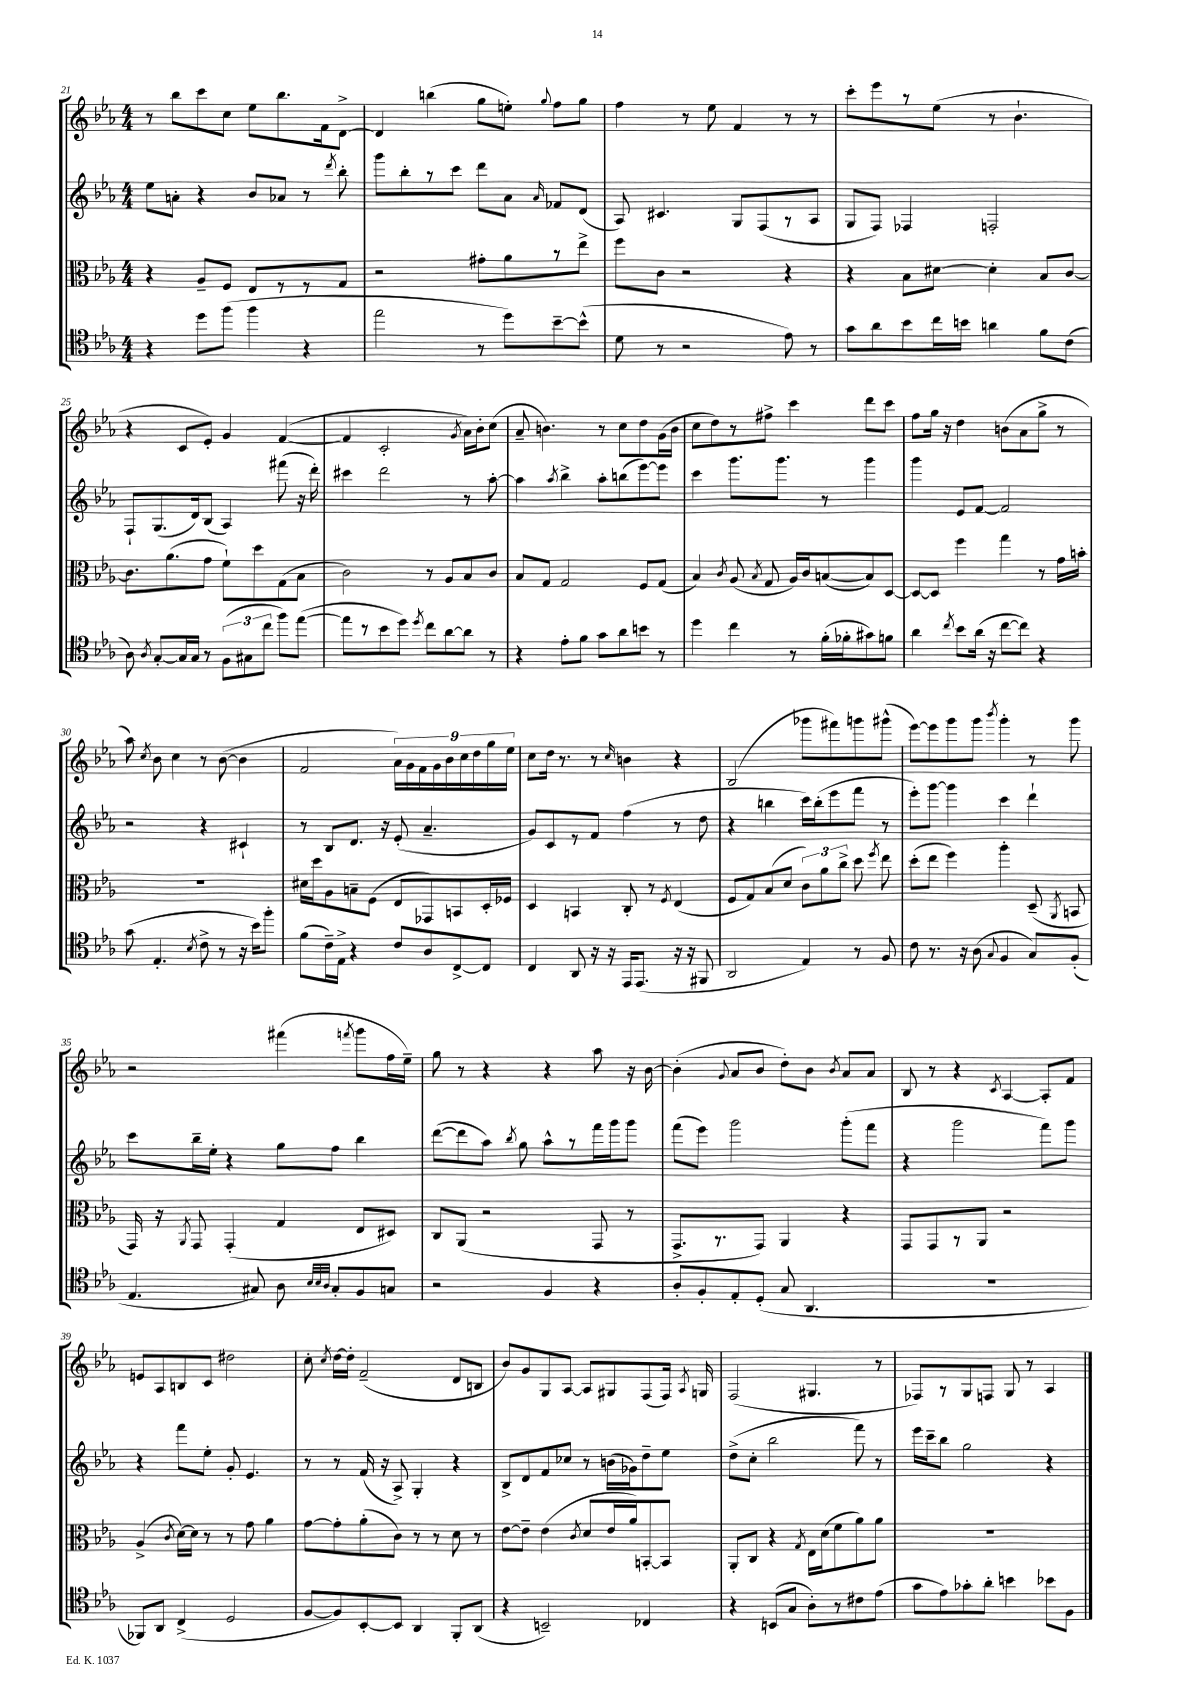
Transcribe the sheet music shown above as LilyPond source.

<<
\new StaffGroup <<
\new Staff = "s0" {
    \clef treble \key ees \major \numericTimeSignature \time 4/4
    \autoBeamOff r8 bes''8[ c'''8 c''8] ees''8[ bes''8. f'16 d'8]~-> |
    d'4 b''4( g''8[ e''8]-.) \appoggiatura { g''8 } f''8[ g''8] |
    f''4 r8 ees''8 f'4 r8 r8 |
    c'''8[-. ees'''8 r8 ees''8]( r8 bes'4.-! |
    r4 c'8[ ees'8]-.) g'4 f'4~( |
    f'4 c'2-. \acciaccatura { g'8 } aes'16[) bes'16-. c''8]( |
    aes'8-- b'4.) r8 c''8[ d''8 g'16( b'16] |
    c''8[ d''8) r8 fis''8]-> c'''4 d'''8[ c'''8] |
    f''8[ g''16] r16 d''4 b'8[( aes'8 g''8]-> r8 |
    aes''8) \acciaccatura { c''8 } bes'8 c''4 r8 bes'8~( bes'4 |
    f'2 \tuplet 9/8 { aes'16[) g'16 f'16 g'16 bes'16 c''16 d''16 g''16 ees''16] } |
    c''8[ d''16] r8. r8 \grace { c''16 } b'4 r4 |
    bes2( ges'''8[ fis'''8) g'''8 gis'''8]-^( |
    ees'''8[~) ees'''8 g'''8 g'''8] \acciaccatura { bes'''8 } g'''4-. r8 g'''8 |
    r2 fis'''4( \acciaccatura { f'''8 } g'''8[ f''16 ees''16]--) |
    g''8 r8 r4 r4 aes''8 r16 bes'16~ |
    bes'4-.( \appoggiatura { g'8 } aes'8[ bes'8] d''8[-.) bes'8] \acciaccatura { bes'8 } aes'8[ aes'8] |
    bes8 r8 r4 \acciaccatura { c'8 } aes4~ aes8[-. f'8] |
    e'8[ aes8 b8 c'8] dis''2 |
    c''8-. \acciaccatura { c''8 } d''16[~ d''16]-. f'2--( d'8[ b8] |
    bes'8[) g'8 g8 aes8]~ aes8[ gis8 f8( f16]) \acciaccatura { aes8 } g16 |
    f2( gis4. r8 |
    fes8[) r8 g8 f8] g8 r8 aes4 \bar "|." |
}
\new Staff = "s1" {
    \clef treble \key ees \major \numericTimeSignature \time 4/4
    \autoBeamOff ees''8[ a'8]-. r4 bes'8[ aes'8] r8 \acciaccatura { d'''8 } bes''8-. |
    g'''8[ bes''8-. r8 c'''8] d'''8[ aes'8] \grace { aes'16 } fes'8[ d'8]( |
    aes8) cis'4. g8[ f8( r8 aes8] |
    g8[ f8]) fes4 f2-. |
    f8[-! g8.( d'16) bes8]( aes4) fis'''8( r16 d'''16-.) |
    cis'''4 d'''2 r8 aes''8~-. |
    aes''4 \acciaccatura { aes''8 } bes''4-> aes''8[-. b''8( ees'''8~) ees'''8] |
    c'''4 g'''8.[ g'''8.] r8 g'''4 |
    g'''4 ees'8[ f'8]~ f'2 |
    r2 r4 cis'4-! |
    r8 bes8[ d'8.] r16 ees'8-.( aes'4.-- |
    g'8[) c'8 r8 f'8] f''4( r8 d''8 |
    r4 b''4 c'''16[) b''16-.( ees'''8 f'''8] r8 |
    ees'''8[-.) g'''8]~ g'''4 c'''4 d'''4-! |
    c'''8[ bes''16-- ees''16]-. r4 g''8[ f''8] bes''4 |
    d'''8[~( d'''8 aes''8]) \acciaccatura { bes''8 } g''8 aes''8[-^ r8 f'''16 g'''16 g'''8] |
    f'''8[( ees'''8]) g'''2 g'''8[-.( f'''8] |
    r4 g'''2 f'''8[) g'''8] |
    r4 f'''8[ ees''8]-. g'8-. ees'4. |
    r8 r8 f'16( r16 aes8->) g4-. r4 |
    bes8[-> d'8 f'8 ces''8] r8 b'16[( ges'16) d''8-- ees''8] |
    d''8[->( c''8]-. bes''2 f'''8) r8 |
    ees'''16[ c'''16-- bes''8] g''2 r4 \bar "|." |
}
\new Staff = "s2" {
    \clef alto \key ees \major \numericTimeSignature \time 4/4
    \autoBeamOff r4 aes8[-- f8] ees8[ r8 r8 g8] |
    r2 gis'8[-. aes'8 r8 ees''8]-> |
    f''8[ c'8] r2 r4 |
    r4 bes8[ dis'8]~ dis'4-. bes8[ c'8]~ |
    c'8.[ aes'8.( g'8] f'8[-!) d''8 g8( bes8] |
    c'2) r8 aes8[ bes8 c'8] |
    bes8[ g8] g2 f8[ g8]( |
    bes4) \acciaccatura { c'8 } aes8( \acciaccatura { bes8 } g8 aes16[) c'16 b8~( b8) d8]~ |
    d8[~ d8] f''4 g''4 r8 g'16[ b'16]-. |
    R1 |
    dis'16[ d''16 aes8 b8-- f8]( ees8[ ges,8) b,8 d16-. fes16] |
    d4 b,4 c8-. r8 \acciaccatura { f8 } ees4( |
    f8[ g8) bes8( d'8] \tuplet 3/2 { c'8[) aes'8 c''8]-> } d''8 \acciaccatura { f''8 } ees''8 |
    d''8[-.( ees''8] f''4) aes''4-. d8--( \acciaccatura { aes,8 } b,8 |
    g,16) r16 \acciaccatura { aes,8 } g,8 g,4-.( g4 ees8[ dis8]) |
    c8[ aes,8]( r2 g,8 r8 |
    g,8.[-> r8. g,8]) aes,4 r4 |
    g,8[ g,8 r8 aes,8] r2 |
    aes4->( \acciaccatura { c'8 } d'16[~) d'16] r8 r8 g'8 aes'4 |
    g'8[~ g'8-. aes'8-.( c'8]) r8 r8 d'8 r8 |
    ees'8[~ ees'8]-- ees'4( \acciaccatura { c'8 } d'8[ ees'16 aes'16) b,8~-. b,8] |
    aes,8[-. c8] r4 \acciaccatura { g8 } ees16[ d'16( f'8 aes'8) aes'8] |
    R1 \bar "|." |
}
\new Staff = "s3" {
    \clef tenor \key ees \major \numericTimeSignature \time 4/4
    \autoBeamOff r4 d''8[ f''8]( f''4 r4 |
    ees''2 r8 d''8[) bes'8~-- bes'8]-^( |
    d'8 r8 r2 ees'8) r8 |
    g'8[ aes'8 bes'8 c''16 b'16] a'4 f'8[ c'8]( |
    aes8) \acciaccatura { aes8 } g8[~-. g16 g16] r8 \tuplet 3/2 { f8[( gis8 c''8] } f''8[) ees''8]~( |
    ees''8[ r8 bes'8 d''8]) \acciaccatura { d''8 } c''8[ aes'8~ aes'8] r8 |
    r4 ees'8[-. f'8] g'8[ aes'8 b'8] r8 |
    d''4 c''4 r8 f'16[-.( fes'16-. gis'8) f'8] |
    aes'4 \acciaccatura { c''8 } bes'8[ aes'16]( r16 c''8[~ c''8]) r4 |
    g'8( ees4.-. \acciaccatura { bes8 } c'8-> r8 r16 bes'16[) f''8]-. |
    f'8[( c'16--) ees16]-> r4 c'8[ aes8 c8~-> c8] |
    c4 aes,8 r16 r16 ees,16[ ees,8.]( r16 r16 fis,8 |
    aes,2 ees4) r8 f8 |
    c'8 r8. r16 aes8( \appoggiatura { g8 } f4 g8[) f8]-.( |
    ees4. gis8) aes8 \grace { bes32[ bes32 aes32] } gis8[-. f8 g8] |
    r2 f4 r4 |
    aes8[-. f8-. ees8-. d8]-.( g8 aes,4. |
    R1 |
    fes,8[) aes,8] c4->( d2 |
    f8[~ f8) bes,8~-. bes,8] aes,4 f,8[-. aes,8]( |
    r4 b,2--) ces4 |
    r4 b,8[( g8] aes8[-.) r8 cis'8 ees'8]( |
    g'8[ ees'8) ges'8-. aes'8]-. b'4 bes'8[ f8] \bar "|." |
}
>>
>>
\layout { \context { \Score currentBarNumber = #21 } }
